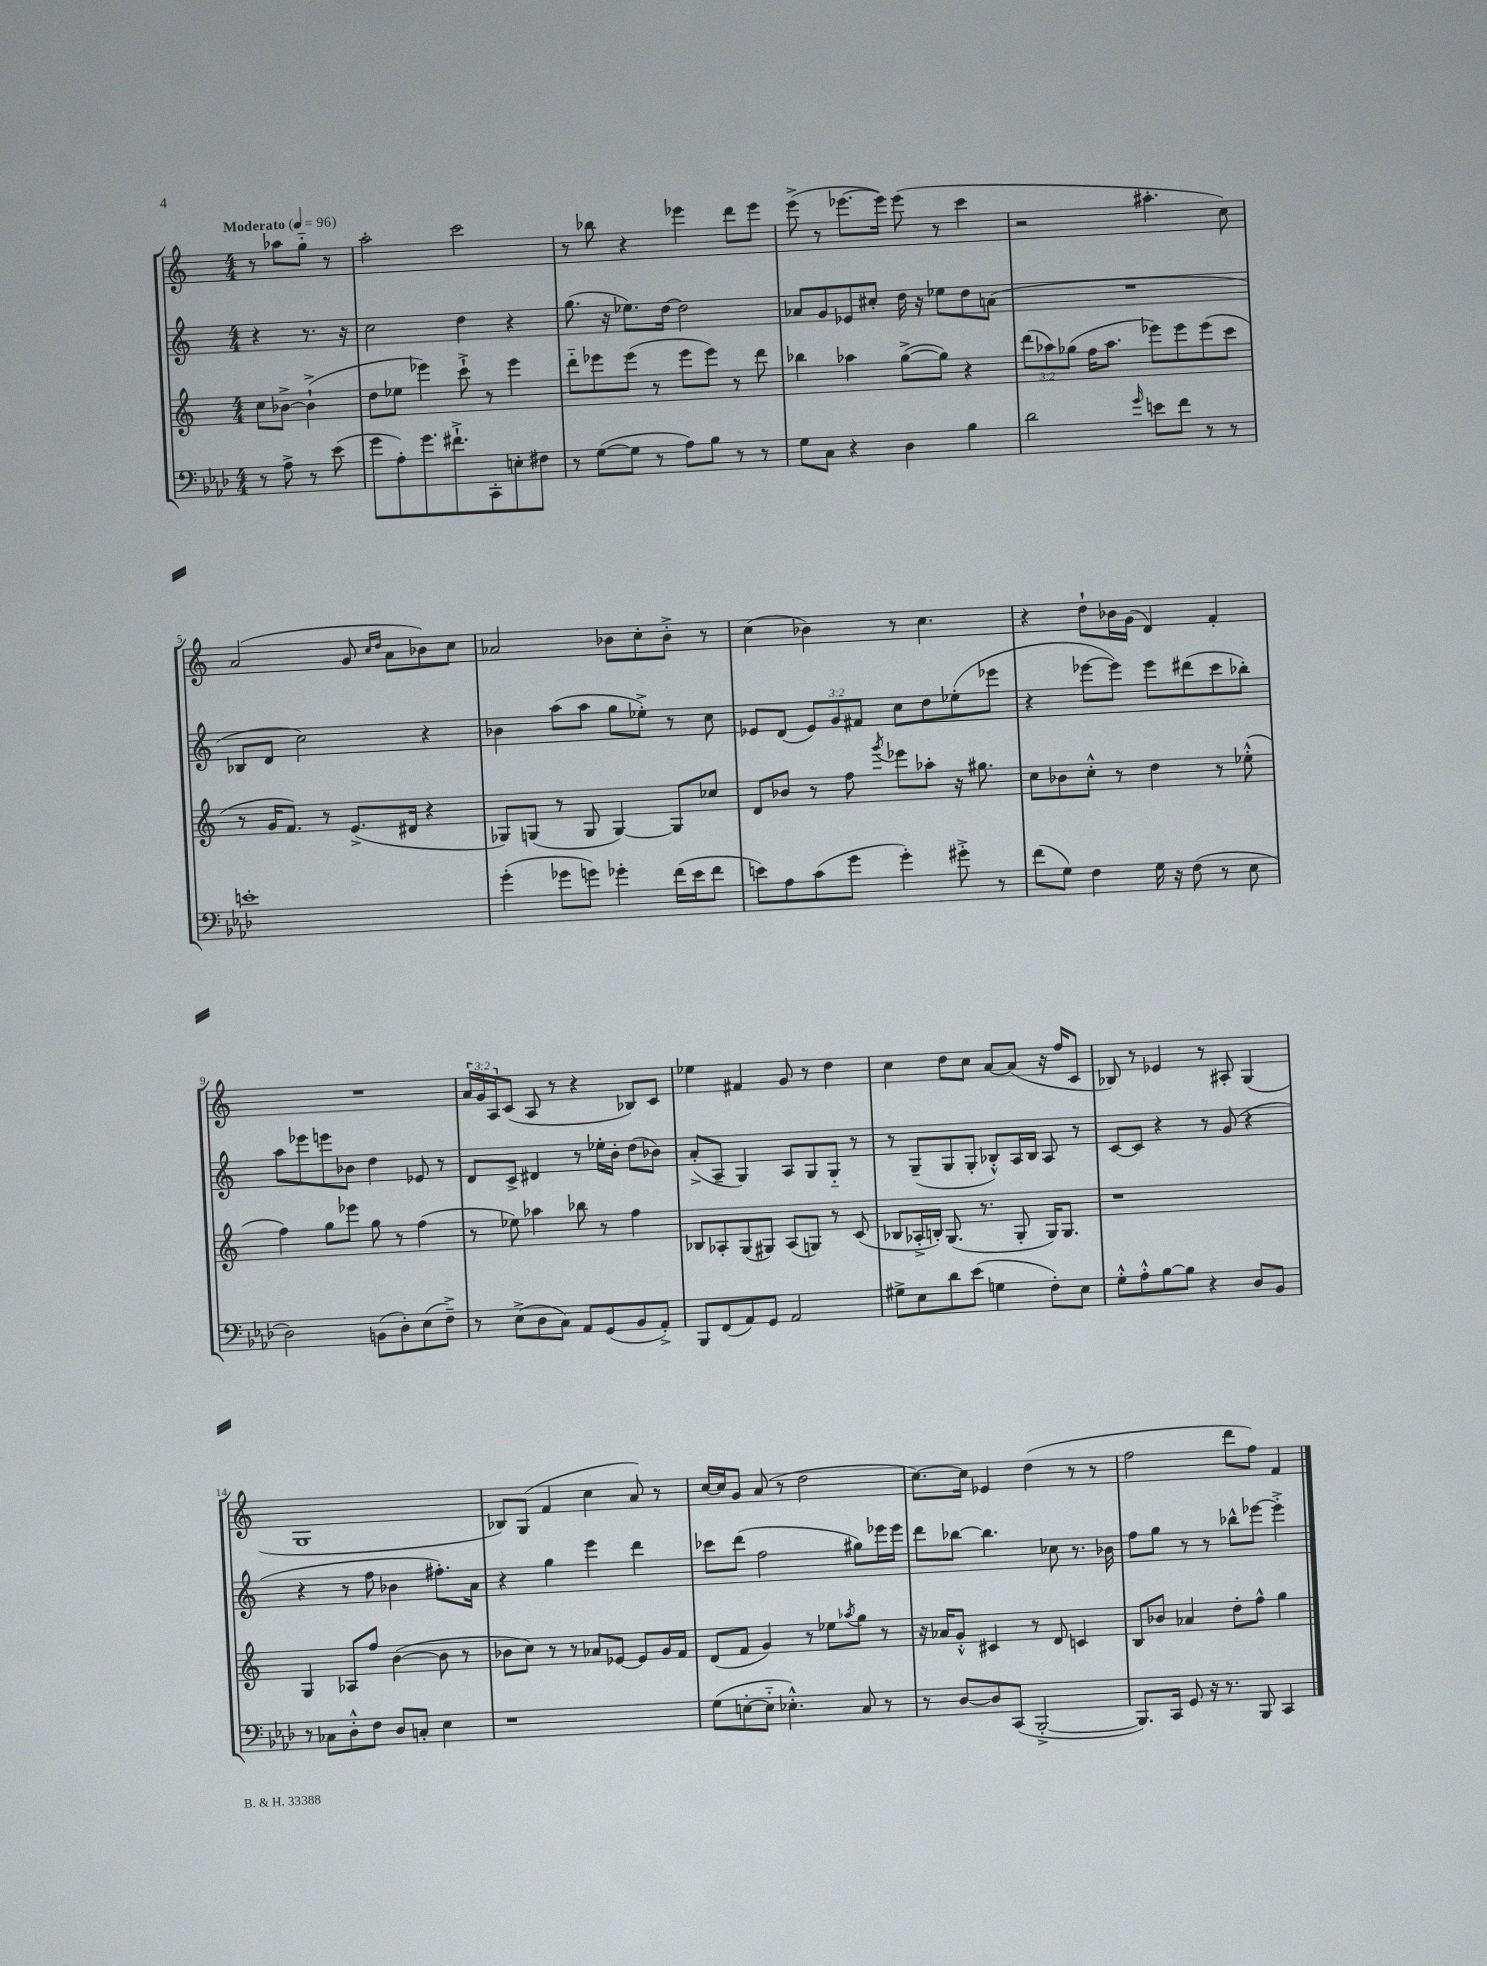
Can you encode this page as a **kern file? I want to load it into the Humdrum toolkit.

**kern	**kern	**kern	**kern
*staff4	*staff3	*staff2	*staff1
*clefF4	*clefG2	*clefG2	*clefG2
*k[b-e-a-d-]	*k[]	*k[]	*k[]
*M4/4	*M4/4	*M4/4	*M4/4
*MM96	*MM96	*MM96	*MM96
8r	8cc\L	4r	8r
8A-^\	[8b-^\J	.	8aa-\L
8r	(4b-`^\]	8.r	8gg'~\J
(8e-\	.	.	8r
.	.	16r	.
=	=	=	=
8g\L	8dd\L	2cc\	2aa'\
8A-'\)	8ee-\J	.	.
8.g\	4eee-\)	.	.
8.f#`^\	.	.	.
.	8ccc`^\	4dd\	2ccc\
8CC'\	8r	.	.
8E'\	4eee-\	4r	.
8F#\J	.	.	.
=	=	=	=
8r	8ddd'~\L	(8.gg\	8r
([8G\L	8eee-\	.	8bb-\
.	.	16r	.
8G\]J	(8eee-\J	8.ee-\L)	4r
8r	8r	.	.
.	.	[16dd\Jk	.
8A-\L)	8eee-\L	2dd\]	4eee-\
8B-\J	8eee-\J)	.	.
8r	8r	.	8ddd\L
8r	8ddd\	.	8eee-\J
=	=	=	=
8G\L	4bb-\	8a-/L	(8eee^\
8C\J	.	8g/	8r
4r	4aa-\	8e-/	[8.eee-\L
.	.	8cc#'/J	.
.	.	.	16eee-\]Jk)
4D-\	([8gg^\L	16dd\	(8eee-\
.	.	16r	.
.	8gg\]J)	8ee-\L	8r
4B-\	4r	8dd\	4ccc\
.	.	(8a\J	.
=	=	=	=
2d-\	(12ddd\L	1r	2r
.	12aa-\)	.	.
.	(12gg-\J	.	.
.	16ff\LK	.	.
.	8.aa-\J	.	.
16qqg/	.	.	.
8e\L	8eee-\L)	.	4.aa#'\
8f\J	8eee-\	.	.
8r	(8eee-\	.	.
8r	8ccc\J	.	8cc\)
=	=	=	=
1e'	8r	8B-/L	(2a/
.	16g/LK	8d/J	.
.	8.f/J)	.	.
.	.	2cc\)	.
.	8r	.	.
.	(8.e^/L	.	8g/
.	.	.	16qqcc/LL
.	.	.	16qqdd/JJ
.	.	.	8a\L
.	16d#/Jk	.	.
.	4r	4r	8b-\)
.	.	.	8cc\J
=	=	=	=
(4g'\	8G-/L)	4b-\	2a-/
.	(8G/J	.	.
8g-\L	8r	(8aa\L	.
8g\J)	8G/	8aa\J	.
4g-'\	[4G/)	8gg\L	8b-\L
.	.	8ee-'^\J)	8cc'\
(16f\LL	8G/]L	8r	8b-'^\J
16e-\J	.	.	.
8f\J	8cc-/J	8cc\	8r
=	=	=	=
8e\L)	8d/L	8e-/L	(4cc\
8A-\	8b-/J	(8d/J	.
(8c\	8r	12e-/L)	4b-\)
.	.	12g/	.
8g\J	8ff\	.	.
.	.	12f#/J	.
.	8qggg/	.	.
4g'\)	8eee-\L	8cc\L	8r
.	8aa-'\J	8dd\	4.cc\
8g#'^\	16r	(8ee-'\	.
.	8.gg#\	.	.
8r	.	8eee-\J	.
=	=	=	=
(8f\L	8cc\L	4r	4r
8G\J)	8b-\	.	.
4F\	8cc'^^\J	[8eee-\L	8dd`\L
.	8r	8eee-\]J)	16b-\L
.	.	.	(16g\JJ
16G\	4dd\	8eee-\L	4d/)
16r	.	.	.
(8F\	.	(8ddd#\	.
8r	8r	8ccc\	4f'/
8E-\	(8ee-'^^\	8bb-'\J)	.
=	=	=	=
2D-\)	4ff\)	8aa\L	1r
.	.	8eee-\	.
.	8gg\L	8eee\	.
.	8eee-\J	8b-\J	.
(8BB\L	8gg\	4dd\	.
8D-'\)	8r	.	.
(8E-\	(4ff\	8e-/	.
8F~^\J)	.	8r	.
=	=	=	=
8r	8r	8d/L	24a/LL
.	.	.	24g/
.	.	.	24A/J
(8E-^\L	8ee-\)	8c^/J	(8c/J
8D-\	4aa-\	4d#/	8A/
8C\J)	.	.	8r
8AA-/L	8bb-\	8r	4r
(8GG/	8r	16ee-'\LL	.
.	.	16b'\JJ	.
8BB-/	4ff\	(8dd\L	8B-/L)
8AA-'^/J)	.	8b-\J)	8c/J
=	=	=	=
8BBB-/L	8B-/L	(8a'^/L	4ee-\
(8FF/	8A-'/	8A~/J	.
8AA-/)	(8G/	4G/)	4f#/
8GG/J	8G#/J)	.	.
2AA-/	(8A-/L	8A/L	8g/
.	8G/J)	8G/	8r
.	8r	8G'~/J	4dd\
.	(8c/	8r	.
=	=	=	=
8G#^\L	8B-/L	8r	4cc\
8E-\	16A-'^/L	(8G~/L	.
.	16B'/JJ)	.	.
8d-\	(8.G/	8G/	8dd\L
(8e-\J	.	8G'/J	8cc\J
.	8.r	.	.
4G\	.	8B-'^^/L)	[8a/L
.	8G'/	16A/L	(8a/]J
.	.	16B-/JJ	.
8F'\L)	16G/LK)	8A/	16r
.	8.G/J	.	16ff/LK
8E-\J	.	8r	8c/J
=	=	=	=
8G'^^\L	1r	[8c/L	8B-/)
8A-'^^\	.	8c/]J	8r
[8B-\	.	4r	4e-/
8B-\]J	.	.	.
4r	.	8r	8r
.	.	(8g/	8A#'/
8D-/L	.	4r	(4G/
8BB-/J	.	.	.
=	=	=	=
8r	4G/	4r	1G
8C-\L	.	.	.
8D-'^^\	8A-/L	8r	.
8F\J	8ff/J	8ff\	.
8D-/L	([4b\	4b-\	.
8C'/J	.	.	.
4E-\	8b\]	8.ff#'\L)	.
.	8r	.	.
.	.	16a\Jk	.
=	=	=	=
1r	8b-\L	4r	8B-/L)
.	8cc\J)	.	(8G/J
.	8r	4gg\	4f/
.	8r	.	.
.	8a-/L	4eee\	4cc\
.	[8e-/J	.	.
.	8e-/]L	4ddd\	8a/)
.	16g/L	.	8r
.	16f/JJ	.	.
=	=	=	=
(8G\L	(8d/L	8ccc-\L	[16cc/LL
.	.	.	16cc/]J
[8E'\	8f/J	(8ddd\J	8g/J
8E'~\]J	4g/)	2ff\	(8a/
4.E-'^^\)	.	.	8r
.	8r	.	2dd\
.	8ee-\L	.	.
.	8qaa-/	.	.
8C/	8gg\J	8gg#\L)	.
8r	8r	16eee-\L	.
.	.	16eee-\JJ	.
=	=	=	=
8r	16r	8ddd\L	[8.cc\L)
.	16a-/LK	.	.
[8D-/L	8g'^^/J	[8bb-\J	.
.	.	.	16cc\]Jk
8D-/]	4c#/	4.bb-\]	4e-/
(8CC/J	.	.	.
[2BBB-'^/	8r	.	(4dd\
.	8d/	8cc-\	.
.	4c/	8.r	8r
.	.	.	8r
.	.	16b-\	.
=	=	=	=
8.BBB-/]L)	8B/L	8ff\L	2ff\
.	8b-/J	8gg\J	.
16CC/Jk	.	.	.
8GG/	4a-/	8r	.
16r	.	8r	.
8.r	.	.	.
.	8dd'\L	8bb-^^\L	8ddd\L
8BBB-/	8ff^^\J	[8eee-\J	8ff\J)
4CC/	4gg\	4eee-'^\]	4f/
==	==	==	==
*-	*-	*-	*-
